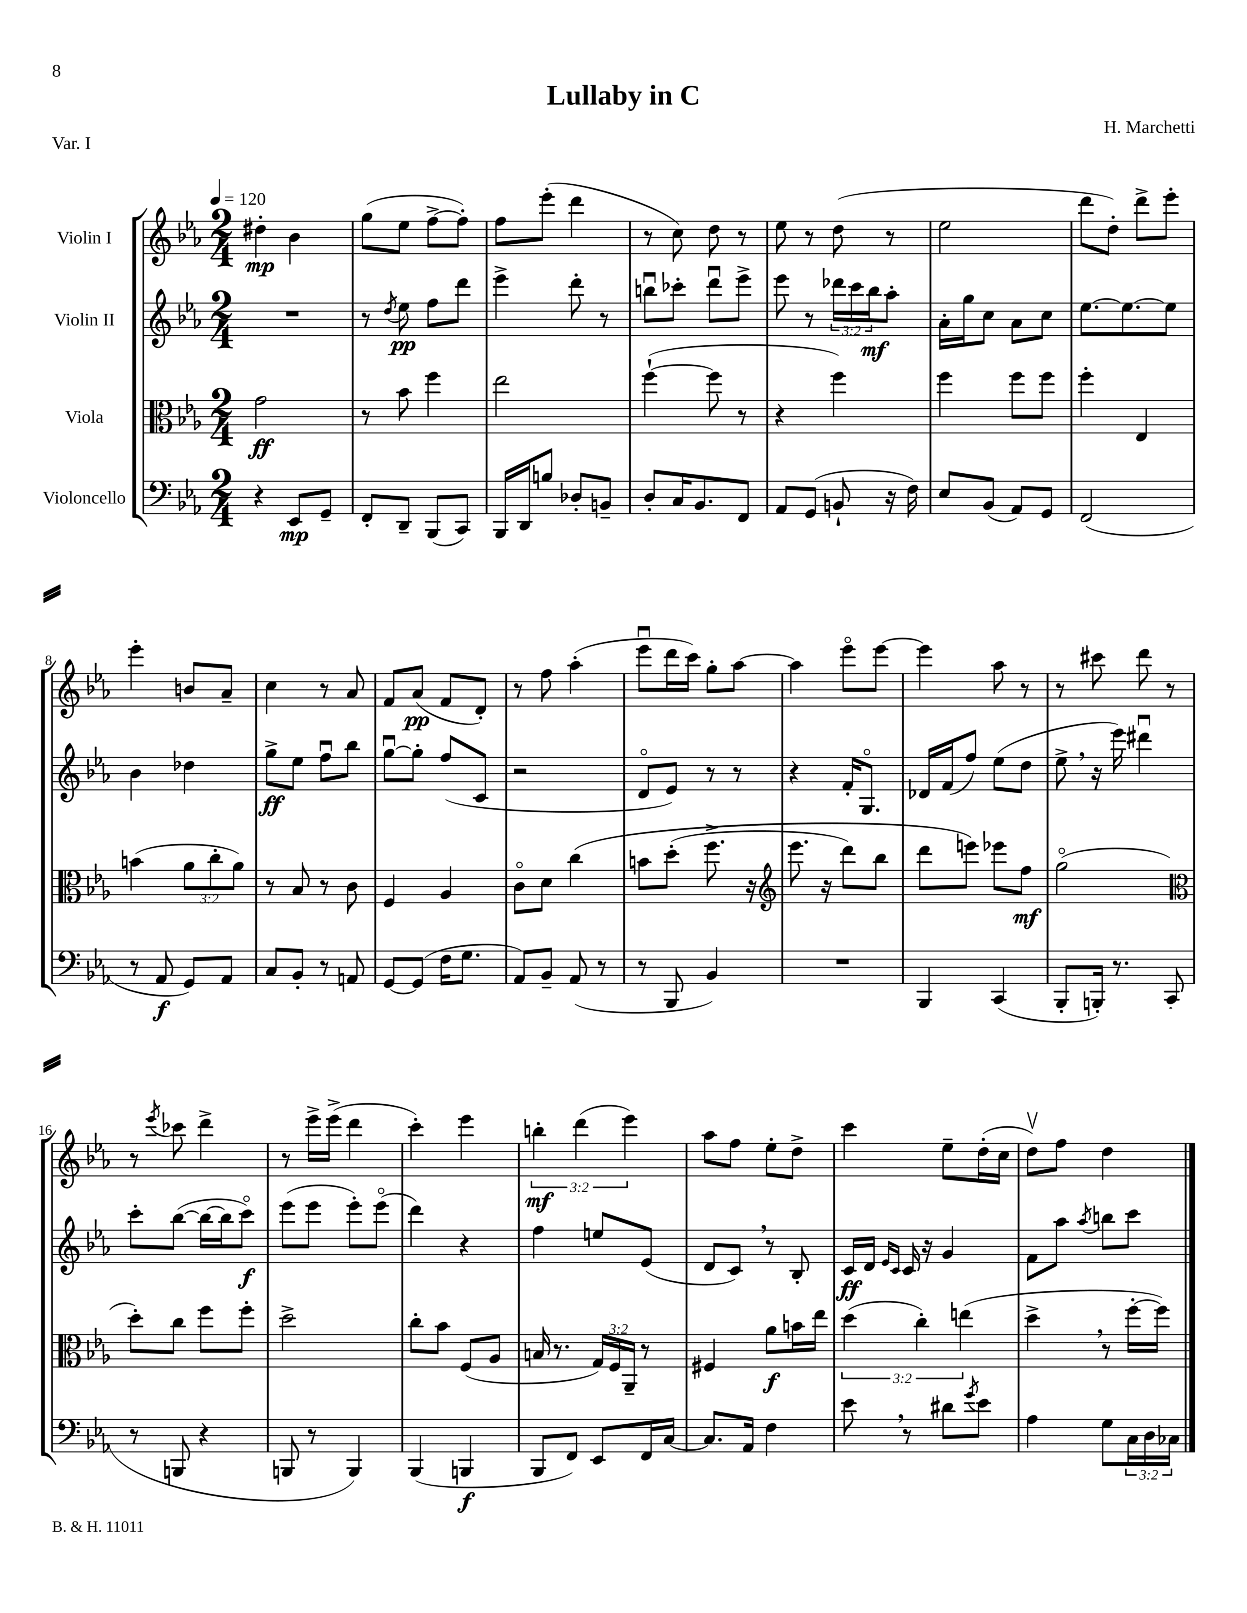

**kern	**kern	**kern	**kern
*staff4	*staff3	*staff2	*staff1
*clefF4	*clefC3	*clefG2	*clefG2
*k[b-e-a-]	*k[b-e-a-]	*k[b-e-a-]	*k[b-e-a-]
*M2/4	*M2/4	*M2/4	*M2/4
*MM120	*MM120	*MM120	*MM120
4r	2g\	2r	4dd#'\
8EE-/L	.	.	4b-\
8GG~/J	.	.	.
=	=	=	=
8FF'/L	8r	8r	(8gg\L
.	.	8qdd/	.
8DD~/J	8b-\	8ee-\	8ee-\J
(8BBB-/L	4ff\	8ff\L	[8ff^\L
8CC/J)	.	8ddd\J	8ff'\]J)
=	=	=	=
16BBB-/LL	2ee-\	4eee-^\	8ff\L
16DD/J	.	.	.
8B/J	.	.	(8eee-'\J
8D-'/L	.	8ddd'\	4ddd\
8BB~/J	.	8r	.
=	=	=	=
8D'/L	([4ff`\	8bbu\L	8r
16C/K	.	8ccc-'\J	8cc\)
8.BB-/	.	.	.
.	8ff\]	8dddu\L	8dd\
8FF/J	8r	8eee-^\J	8r
=	=	=	=
8AA-/L	4r	8eee-\	8ee-\
(8GG/J	.	8r	8r
8BB`/	4ff\)	24ddd-\LL	(8dd\
.	.	24ccc\	.
.	.	24bb-\J	.
16r	.	8aa-'\J	8r
16F\)	.	.	.
=	=	=	=
8E-/L	4ff\	16a-'\LL	2ee-\
.	.	16gg\J	.
(8BB-/J	.	8cc\J	.
8AA-/L)	8ff\L	8a-\L	.
8GG/J	8ff\J	8cc\J	.
=	=	=	=
(2FF/	4ff'\	[8.ee-\L	8ddd\L
.	.	.	8dd'\J)
.	.	8.ee-\_	.
.	4E-/	.	8ddd^\L
.	.	8ee-\]J	8eee-'\J
=	=	=	=
8r	(4b\	4b-\	4eee-'\
8AA-/	.	.	.
8GG/L)	12a-\L	4dd-\	8b/L
.	12cc'\	.	.
8AA-/J	.	.	8a-~/J
.	12a-\J)	.	.
=	=	=	=
8C/L	8r	8gg^\L	4cc\
8BB-'/J	8B-/	8ee-\J	.
8r	8r	8ffu\L	8r
8AA/	8c\	8bb-\J	8a-/
=	=	=	=
[8GG/L	4F/	[8ggu\L	8f/L
(8GG/]J	.	8gg'\]J	(8a-/J
16F\LK	4A-/	(8ff/L	8f/L
8.G\J	.	.	.
.	.	8c/J	8d'/J)
=	=	=	=
8AA-/L)	8co\L	2r	8r
8BB-~/J	8d\J	.	8ff\
(8AA-/	&(4cc\	.	(4aa-'\
8r	.	.	.
=	=	=	=
8r	8b\L	8do/L	8eee-u\L
8BBB-/	(8dd'\J	8e-/J)	16ddd\L
.	.	.	16ccc\JJ)
4BB-/)	8.ff^\	8r	8gg'\L
.	.	8r	[8aa-\J
.	16r	.	.
=	=	=	=
*	*clefG2	*	*
2r	8.eee-\	4r	4aa-\]
.	16r	.	.
.	8ddd\L)	16f'/LK	8eee-o\L
.	.	8.Go/J	.
.	8bb-\J	.	[8eee-\J
=	=	=	=
4BBB-/	8ddd\L	16d-/LL	4eee-\]
.	.	(16f/J	.
.	8eee\J&)	8ff/J)	.
(4CC/	8eee-\L	(8ee-\L	8aa-\
.	8ff\J	8dd\J	8r
=	=	=	=
8BBB-'/L	(2ggo\	8ee-^\	8r
16BBB'/Jk)	.	16r	8ccc#\
8.r	.	16eee-\)	.
.	.	4ddd#u\	8ddd\
(8CC/	.	.	8r
=	=	=	=
*	*clefC3	*	*
8r	8dd'\L)	8ccc'\L	8r
.	.	.	8qeee-/
8BBB/	8cc\J	([8bb-\J	8ccc-\
4r	8ff\L	16bb-\_LL	4ddd^\
.	.	16bb-\]J	.
.	8ff'\J	8ccco\J)	.
=	=	=	=
8BBB/	2dd^\	(8eee-\L	8r
8r	.	8eee-\J	16eee-^\LL
.	.	.	(16eee-^\JJ
4BBB/)	.	8eee-'\L)	4ddd\
.	.	(8eee-o\J	.
=	=	=	=
(4BBB-/	8cc'\L	4ddd\)	4ccc'\)
.	8b-\J	.	.
4BBB/	(8F/L	4r	4eee-\
.	8A-/J	.	.
=	=	=	=
8BBB-/L	16B/	4ff\	6bb'\
.	8.r	.	.
8FF/J)	.	.	.
.	.	.	(6ddd\
8EE-/L	24G/LL)	8ee/L	.
.	24F/	.	.
.	24AA-~/JJ	.	6eee-\)
16FF/L	8r	(8e-/J	.
[16C/JJ	.	.	.
=	=	=	=
8.C/]L	4F#/	8d/L	8aa-\L
.	.	8c/J)	8ff\J
16AA-/Jk	.	.	.
4F\	8a-\L	8r	8ee-'\L
.	16b\L	8B-'/	8dd^\J
.	16ee-\JJ	.	.
=	=	=	=
8e-\	(6dd\	16c/LL	4ccc\
.	.	16d/JJ	.
.	.	16qqe-/LL	.
.	.	16qqc/JJ	.
8r	.	16c/	.
.	6cc'\)	.	.
.	.	16r	.
8d#\L	.	4g/	8ee-~\L
.	(6ee\	.	.
8qg/	.	.	.
8e-\J	.	.	(16dd'\L
.	.	.	16cc\JJ
=	=	=	=
4A-\	4dd^\	8f\L	8ddv\L)
.	.	8aa-\J	8ff\J
.	.	8qaa-/	.
8G\L	8r	8bb\L	4dd\
24C\L	[16ff'\LL	8ccc\J	.
24D\	.	.	.
.	16ff\]JJ)	.	.
24C-\JJ	.	.	.
==	==	==	==
*-	*-	*-	*-
